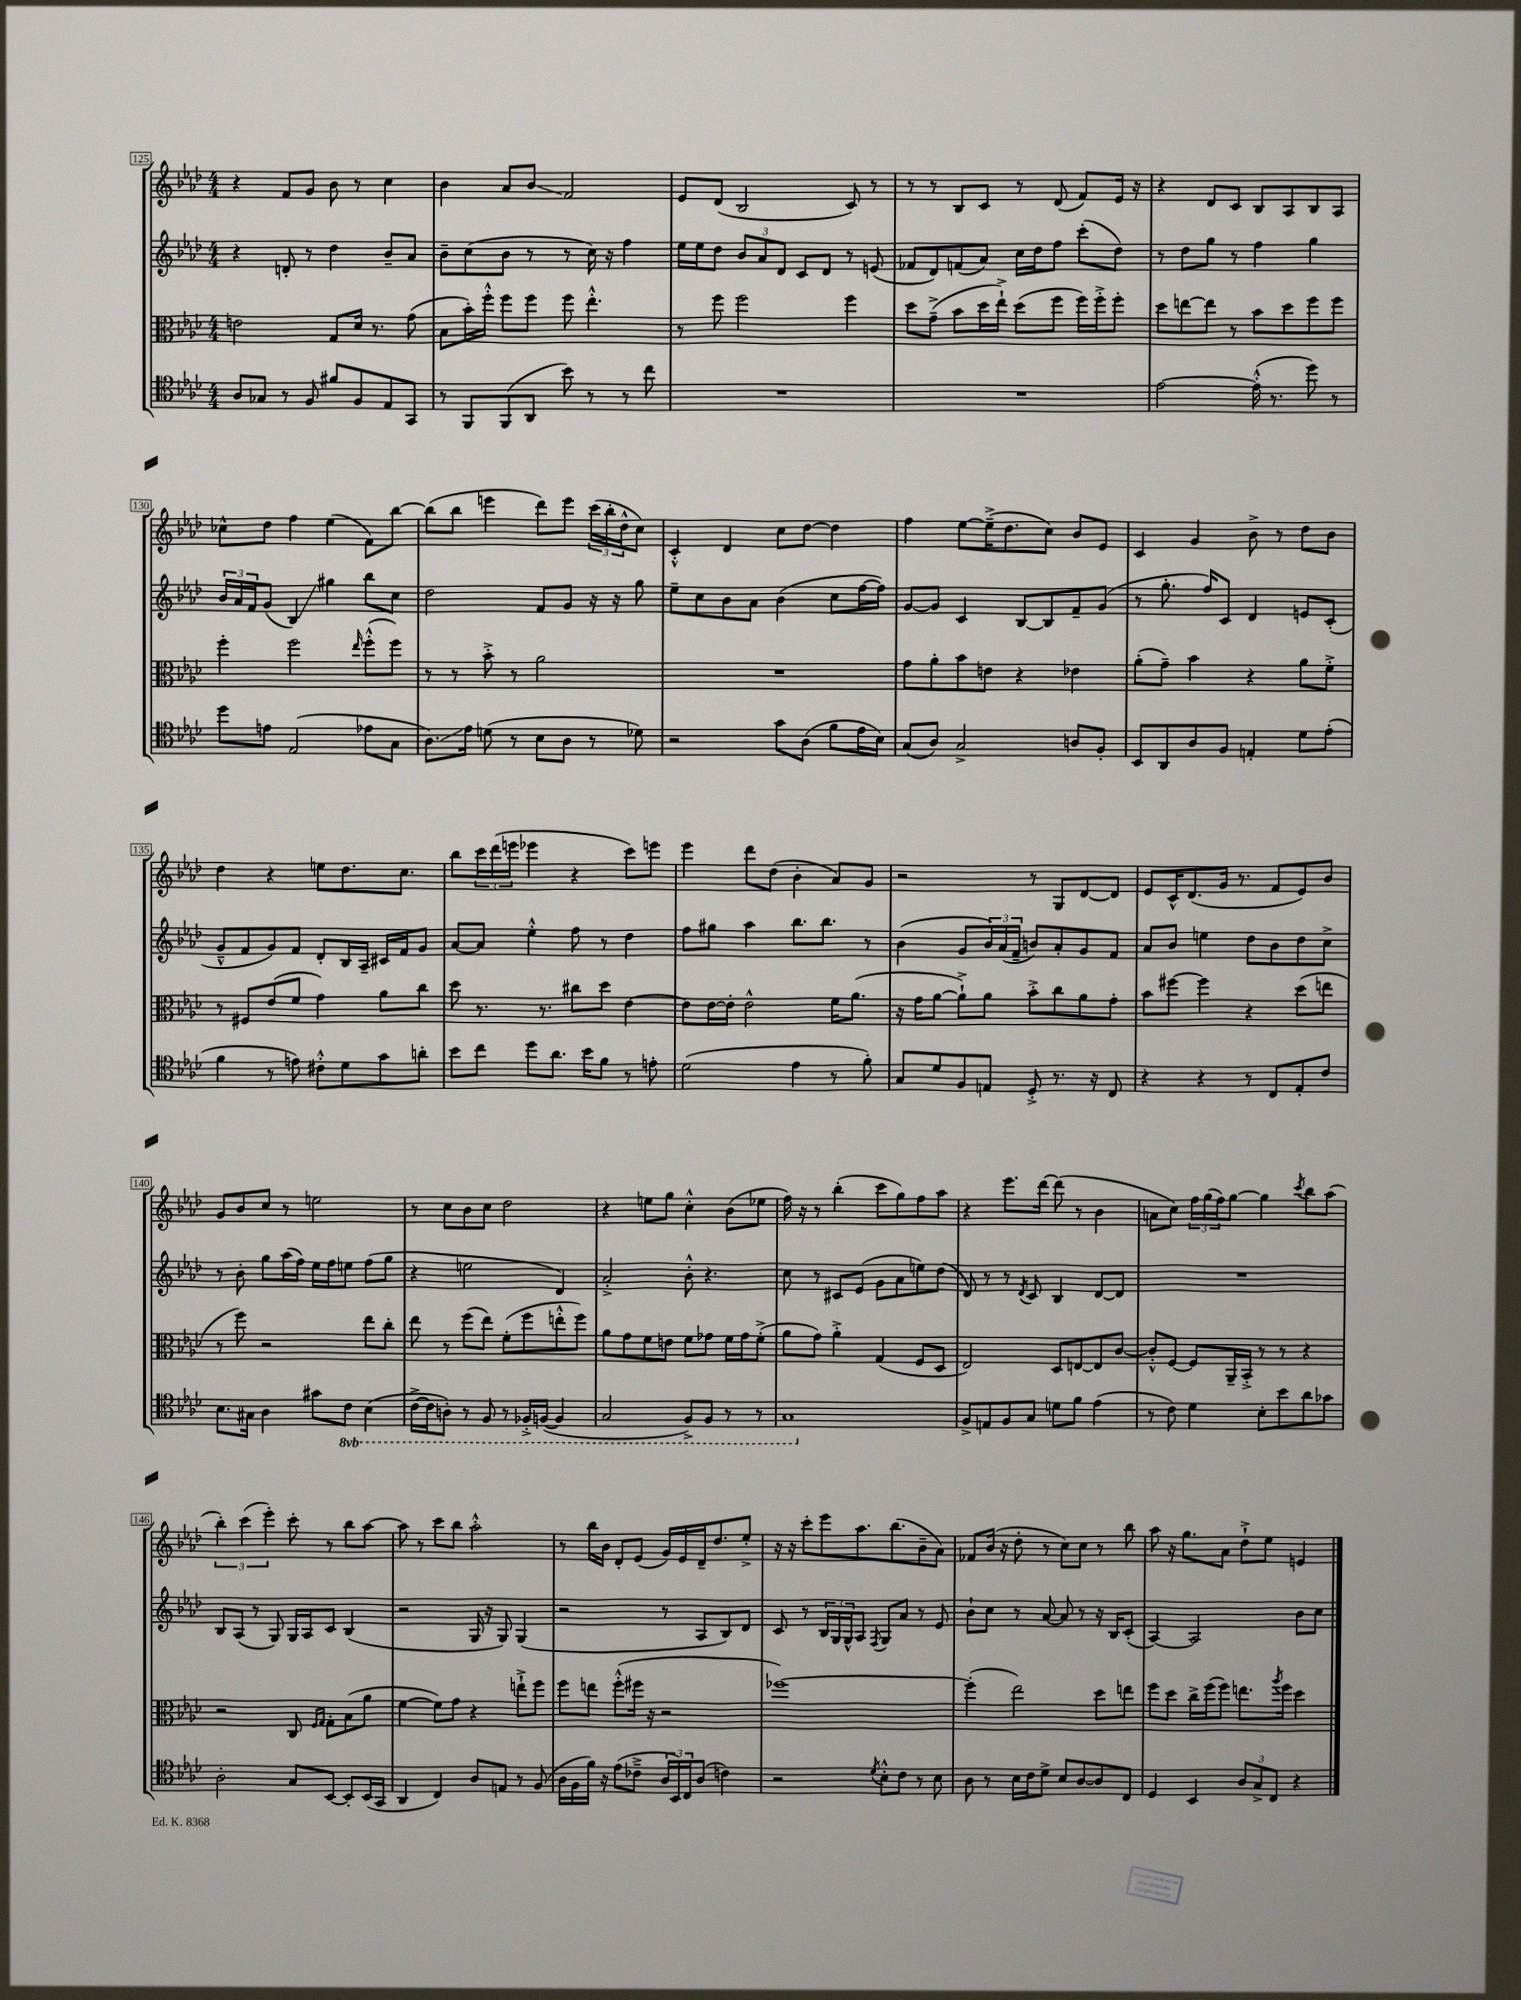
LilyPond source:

<<
\new StaffGroup <<
\new Staff = "s0" {
    \clef treble \key aes \major \numericTimeSignature \time 4/4
    r4 f'8 g'8 bes'8 r8 c''4 |
    bes'4 aes'8 bes'8\glissando f'2 |
    ees'8 des'8( bes2 c'8) r8 |
    r8 r8 bes8 c'8 r8 des'8( f'8) ees'16 r16 |
    r4 des'8 c'8 bes8 aes8 bes8 aes8 |
    ces''8-^ des''8 f''4 ees''4( f'8) bes''8~ |
    bes''8( bes''8 e'''4 des'''8) e'''8 \tuplet 3/2 { c'''16( bes''16-. des''16-^ } c''8) |
    c'4-.-^ des'4 c''8 des''8~ des''4 |
    f''4 ees''8~ ees''16--->( des''8. c''8) bes'8 ees'8 |
    c'4 g'4 bes'8-> r8 des''8 bes'8 |
    des''4 r4 e''8 des''8. c''8. |
    bes''8 \tuplet 3/2 { c'''16 des'''16( e'''16 } ees'''4 r4 c'''8) e'''8 |
    ees'''4 des'''8 des''8( bes'4-. aes'8) g'8 |
    r2 r8 g8 des'8~ des'8 |
    ees'8 c'16-^ des'8.( g'16 r8. f'8 ees'8) bes'8 |
    g'8 bes'8 c''8 r8 e''2 |
    r8 c''8 bes'8 c''8 des''2 |
    r4 e''8 g''8 c''4-.-^ bes'8( ees''8 |
    f''16) r16 r8 bes''4-.( c'''8 g''8) f''8 aes''8 |
    r4 ees'''8. des'''16~ des'''8( r8 bes'4 |
    a'8 c''8) \tuplet 3/2 { f''16 g''16( f''16) } g''8~ g''4 \acciaccatura { c'''8 } bes''8 aes''8( |
    \tuplet 3/2 { bes''4-.) c'''4( ees'''4-.) } c'''8-. r8 bes''8 aes''8~ |
    aes''8 r8 c'''8 bes''8 aes''2-.-^ |
    r8 bes''16 bes'16 des'8-. ees'8( g'16) ees'16 des'16-- des''8. ees''8-.-> |
    r16 r16 c'''8-. ees'''8 aes''8. bes''8.( bes'8-- aes'8) |
    fes'8 bes'16( r16 des''8-. r8 c''8) c''8 r8 bes''8 |
    aes''8 r16 g''8. aes'8 des''8-!-> ees''8 e'4 \bar "|." |
}
\new Staff = "s1" {
    \clef treble \key aes \major \numericTimeSignature \time 4/4
    r4 d'8-. r8 des''4 bes'8-- aes'8 |
    bes'8-- c''8( bes'8 r8 r8 c''16) r16 f''4 |
    ees''16 ees''16 des''8 \tuplet 3/2 { bes'8 aes'8 des'8 } c'8 des'8 r8 e'8( |
    fes'8 des'8) f'8( aes'8) c''16 des''16 f''8 c'''8-.( des''8) |
    r8 des''8 g''8 r8 f''4 g''4 |
    \tuplet 3/2 { bes'16 aes'16 f'16 } g'8( bes4\glissando) gis''4 bes''8 c''8 |
    des''2 f'8 g'8 r16 r16 g''8 |
    ees''8-- c''8 bes'8 aes'8 bes'4( c''8 f''16~ f''16) |
    g'8~ g'8 c'4 bes8~ bes8 f'8-- g'8( |
    r8 g''8.-. f''16) c'8 des'4 e'8 c'8-.( |
    g'8---^ f'8 g'8) f'8 des'8-. bes16 aes16-- cis'16 f'16 g'8 |
    aes'8~ aes'8 ees''4-.-^ f''8 r8 des''4 |
    f''8 gis''8 aes''4 bes''8. bes''8. r8 |
    bes'4( g'8 \tuplet 3/2 { bes'16) aes'16( f'16-- } b'8) aes'8-. g'8 f'8 |
    aes'8 bes'8 e''4 des''8 bes'8 des''8 c''8-> |
    r8 bes'8-. g''8 aes''16( f''16) ees''16 f''16 e''8 f''8( g''8 |
    r4 e''2 des'4) |
    aes'2-.-> bes'8-.-^ r4. |
    c''8 r8 cis'8 ees'8( g'8 aes'8 e''8) des''8( |
    des'8) r8 r8 \acciaccatura { des'8 } c'8 bes4 des'8~ des'8 |
    R1 |
    bes8 aes8( r8 g8) g16 aes16 c'8 bes4( |
    r2 g16 r16 g8) g4( |
    r2 r8 aes8 bes8) des'8 |
    c'8 r8 \tuplet 3/2 { bes16 g16 g16-^ } aes8 \acciaccatura { f8 } g8 aes'8 r8 ees'8 |
    bes'8-! c''8 r8 aes'8~ aes'8 r8 r16 bes16 c'8-.( |
    aes4~) aes2 bes'8 c''8 \bar "|." |
}
\new Staff = "s2" {
    \clef alto \key aes \major \numericTimeSignature \time 4/4
    e'2 g8 des'16 r8. g'8( |
    bes8 bes'16-.) f''16-.-^ f''8 f''8 f''8 ees''4.-.-^ |
    r8 f''8 f''2 f''4 |
    des''8 g'8--->( bes'8 des''16 ees''16-!->) des''8( f''8 f''16) f''16-.-> f''8-. |
    des''8 e''8~ e''8 r8 bes'8 des''8 f''8 f''8 |
    f''4-. f''2 \grace { ees''16 } f''8-.-^( f''8) |
    r8 r8 bes'8-.-> r8 aes'2 |
    R1 |
    g'8 aes'8-. bes'8 e'8 r4 ees'4 |
    aes'8-.( g'8--) bes'4 r4 aes'8 f'8-.-> |
    r8 fis8 ees'8( f'8 g'4) aes'8 c''8 |
    des''8 r8. r8. cis''8 des''8 ees'4~ |
    ees'8 ees'16~ ees'16-. ees'2-^ f'16 aes'8.( |
    r16 g'16 aes'8~ aes'8-!->) aes'8 bes'8-.-> c''8 aes'8 g'8-. |
    bes'8 fis''8~ fis''4 r4 des''8( e''8 |
    r8 f''8) r2 ees''8 c''8-. |
    ees''8 r8 f''8( ees''8) f'8-.( f''8 e''8-.-^ f''8) |
    aes'8 g'8 f'8 e'8 f'8 ges'8 f'16 ges'16 f'8-.->( |
    aes'8 g'8) aes'4-.-> g4( f8 des8 |
    ees2) des8 e8~ e8 c'8~ |
    c'8-.-^ f8~ f8 aes,16-- bes,16-.-> r8 r8 r4 |
    r2 c8 \grace { f16 g16 } g8-. bes8( aes'8 |
    f'4~ f'8) g'8 r4 e''8-!-> f''8 |
    f''8 e''8 f''8-.-^( fis''16 r16 r2 |
    fes''1~) |
    fes''4-.( ees''2) des''8 e''8 |
    f''8 des''8 c''16-> f''16( f''8) e''8. \acciaccatura { aes''8 } f''16 des''4 \bar "|." |
}
\new Staff = "s3" {
    \clef tenor \key aes \major \numericTimeSignature \time 4/4 \set Staff.ottavationMarkups = #ottavation-simple-ordinals
    aes8 ges8 r8 f8 fis'8 f8 ees8 g,8 |
    r8 f,8 f,8( aes,8 bes'8) r8 r8 c''8 |
    R1 |
    R1 |
    ees'2~ ees'16-.-^( r8. des''8) r8 |
    des''8 e'8 ees2( ees'8 g8 |
    aes8.\glissando) ees'16 d'8( r8 bes8 aes8 r8 des'8) |
    r2 g'8 aes8( f'8 ees'16 bes16) |
    g8( aes8) g2-> a8 f8-. |
    bes,8 aes,8 aes8 f8 e4-. des'8 ees'8-.( |
    f'4 r8 e'8) cis'8-.-^ des'8 g'8 a'8-. |
    bes'8 c''8 des''8 aes'8. bes'16 f'8 r8 e'8-. |
    des'2( ees'4 r8 f'8-.) |
    g8 des'8 f8 e8 des8-.-> r8. r16 c8 |
    r4 r4 r8 c8 ees8-. c'8 |
    bes8. gis16 aes4 gis'8 \ottava #-1 c8 bes,4( |
    c16~-> c16 a,8-.) r8 f,8 r8 fes,16-.-> f,16~( f,4 |
    g,2 f,8->) f,8 r8 r8 |
    g,1 \ottava #0 |
    f8-> e8 f8 g8 d'8 f'8 ees'4( |
    r8 c'8) des'4 bes8-. bes'8 aes'8 ges'8 |
    aes2-. g8 bes,8~ bes,8-. bes,16( g,16 |
    aes,4 c4) aes8 e8 r8 f8( |
    aes16 f16 f'16) r16 ees'8( ces'8---> \tuplet 3/2 { aes16 bes,16) c16 } aes8( c'4) |
    r2 \acciaccatura { des'8 } bes8-.-^ c'8 r8 bes8 |
    aes8 r8 bes16 c'16 des'8-> bes8 aes8~ aes8 c8 |
    des4 bes,4 \tuplet 3/2 { aes8 g8-> c8 } r4 \bar "|." |
}
>>
>>
\layout { \context { \Score currentBarNumber = #125 \override BarNumber.stencil = #(make-stencil-boxer 0.1 0.3 ly:text-interface::print) } }
